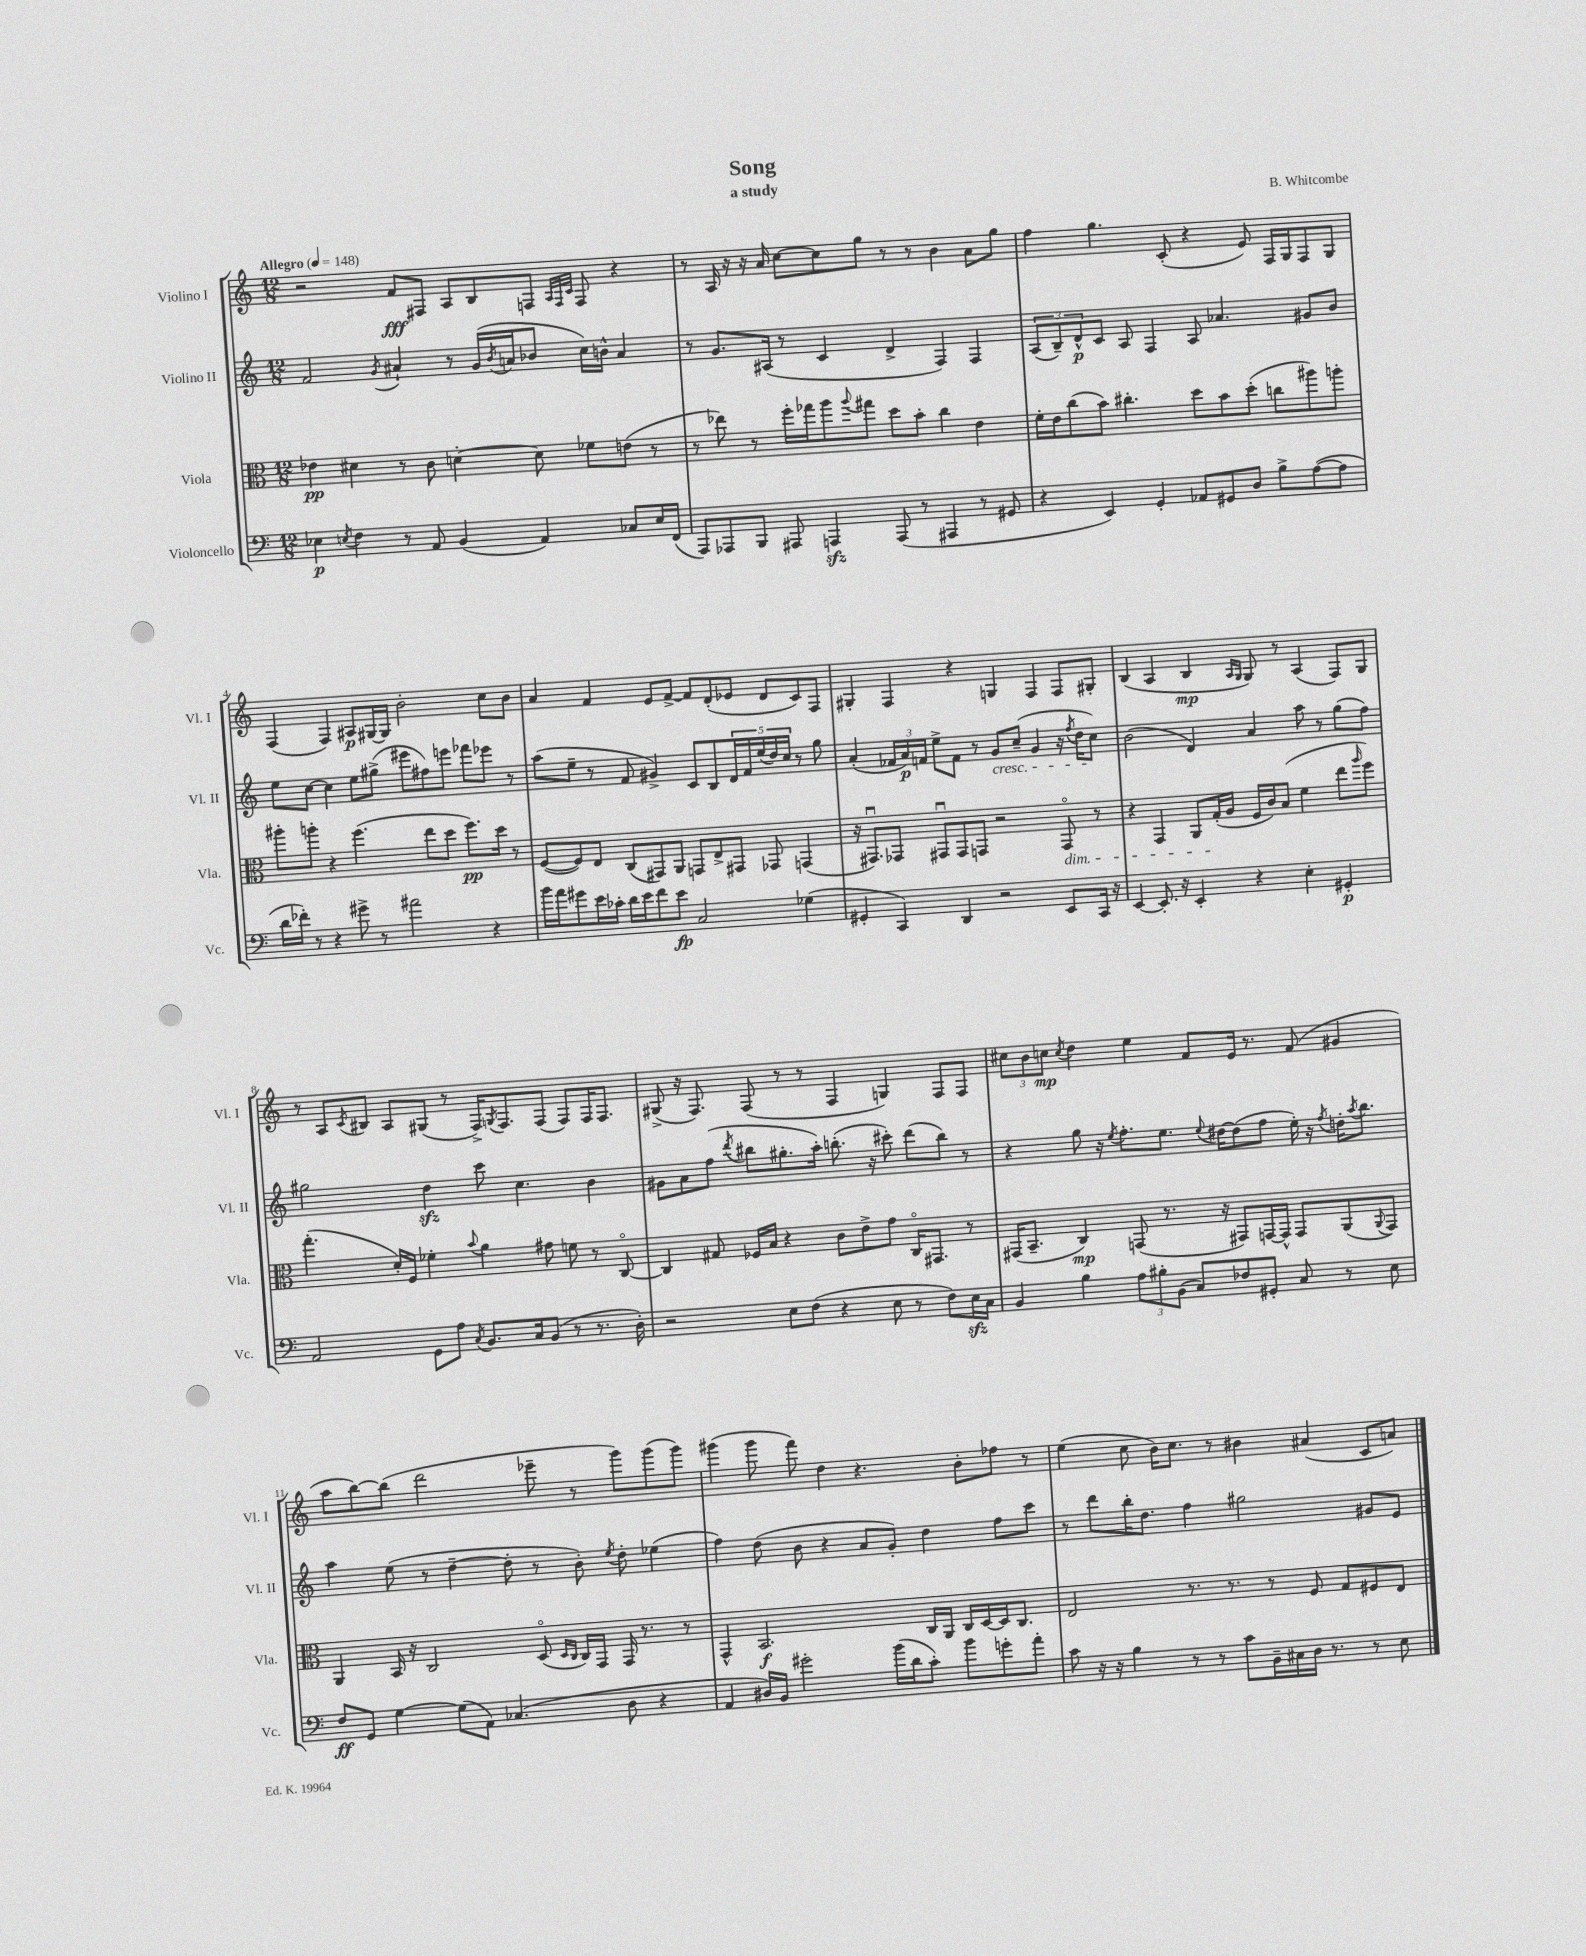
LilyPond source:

\header { title = "Song" composer = "B. Whitcombe" subtitle = "a study" }
<<
\new StaffGroup <<
\new Staff = "s0" \with { instrumentName = "Violino I" shortInstrumentName = "Vl. I" } {
    \clef treble \key c \major \numericTimeSignature \time 12/8 \tempo "Allegro" 4 = 148
    r2 f'8\fff fis8 a8 b8 f8 \grace { a32 f32 c'32 } f8 r4 |
    r8 a16 r16 r16 a'16 c''8~ c''8 g''8 r8 r8 b'4 a'8 g''8 |
    f''4 g''4. c'8-.( r4 e'8) f16 g16 f8 g8 |
    f4( f4) ais8\p gis16~ gis16 b'2-. c''8 b'8 |
    a'4 f'4 e'8 f'8~-> f'8 d'8-.( ees'8 d'8 c'8) f8 |
    gis4-. f4 r4 g4 f4 f8 gis8-. |
    b4( a4 b4\mp \grace { a16 g16 } g8) r8 a4( f8) g8 |
    r8 a8 \acciaccatura { c'8 } bis8 a8 gis8( r8 f16->) \acciaccatura { g8 } f8. f8( f8) f16 f8. |
    gis8->( r16 f8.) f8( r8 r8 f4 g4) f8 f8 |
    \tuplet 3/2 { cis''8 b'8 c''8\mp } \acciaccatura { c''8 } d''4 e''4 f'8 e'16 r8. f'8( gis'4 |
    a''8 b''8~) b''8( d'''2 ees'''8-- r8 g'''8) g'''8( g'''8) |
    gis'''4( gis'''8 f'''8) d''4 r4. b'8-. fes''8 r8 |
    e''4( c''8 b'16) c''8. r8 bis'4 ais'4( c'8 a'8) \bar "|." |
}
\new Staff = "s1" \with { instrumentName = "Violino II" shortInstrumentName = "Vl. II" } {
    \clef treble \key c \major \numericTimeSignature \time 12/8
    f'2 \acciaccatura { g'8 } ais'4-! r8 g'16( \acciaccatura { b'8 } a'16 bes'8 c''16) b'16-^ a'4 |
    r8 g'8. ais16( r8 c'4 d'4-> f4) f4 |
    \tuplet 3/2 { a8( b8--) d'8-^\p } c'8 a8 f4 a8 aes'4. gis'8 b'8 |
    e''8 c''8~ c''4 e''8 gis''8->( eis'''8 fis''8) e'''8 fes'''8 ees'''8 r8 |
    a''8( e''8-- r8 f'8 gis'4->) c'8 b8 \tuplet 5/4 { d'16 f'16 e''16( d''16) c''16 } r8 g''8 |
    a'4-.( \tuplet 3/2 { fes'16 a'16\p) f'16 } e''8-> f'8 r8 g'8\cresc c''8--( g'4 r16 \acciaccatura { f''8 } d''16 c''8\!) |
    b'2( d'4) a'4 a''8 r8 g''8( f''8) |
    gis''2 d''4\sfz c'''8 c''4. b'4 |
    gis'8 a'8 f''8( \acciaccatura { d'''8 } bis''8 gis''8.-. a''16-.) b''8.-.( r16 cis'''8-.) d'''8( b''8) r8 |
    r4 g''8 r16 \acciaccatura { e''8 } f''8.-. e''8. \appoggiatura { e''8 } dis''16~ dis''8( f''8 e''16-.) r16 \acciaccatura { f''8 } d''16-. \acciaccatura { a''8 } b''8. |
    a''4 e''8( r8 d''4~-- d''8-. r8 b'8-.) \acciaccatura { e''8 } d''8-. ees''4( |
    f''4) d''8( b'8 r4 a'8 g'8-.) d''4 f''8 c'''8 |
    r8 d'''8 b''16-. d''8. f''4 gis''2 gis'8 e'8 \bar "|." |
}
\new Staff = "s2" \with { instrumentName = "Viola" shortInstrumentName = "Vla." } {
    \clef alto \key c \major \numericTimeSignature \time 12/8
    ees'4\pp dis'4 r8 c'8 d'4~-. d'8 fes'8 e'8( r8 |
    r8 ees''8) r8 f''16-. ges''16 a''8 \appoggiatura { a''8 } gis''8 d''8 b'8-. c''4 e'4 |
    f'16-. e'16 c''8( b'8) cis''4.-. d''8 b'8 d''8-.( c''8 ais''8) a''8-. |
    ais''8-. a''8-. r4 f''4.( e''8 d''8 f''8.\pp) d''16 r8 |
    f8~( f8) e8 c8( gis,8) a,8 g,8 e8-> gis,8 ges,8 g,4( |
    r16 gis,8.\downbow) ges,8 gis,8\downbow gis,8 g,8 r2 g,8\flageolet\dim r8 |
    r4 g,4 a,8 g16-.\!( a16 f16 c'16) b8( f'4 e''8 \grace { a''16 } f''8) |
    g''4.-.( d'16-.) f16 fes'4-. \appoggiatura { b'8 } a'4 gis'8 f'8 r8 c8~\flageolet |
    c4 gis8 fes16 b16 r4 c'8 e'8-> g'8 c16\flageolet gis,8. r8 |
    gis,16( b,8.-- c4\mp) g,8( r8. r16 gis,8) g,16~ g,16-^ g,8 a,8( \appoggiatura { a,8 } g,8) |
    a,4 b,16 r16 c2 d8\flageolet( \grace { d16 c16 } c16) g,16 g,16 r8. r8 |
    g,4-^ b,2.\f c16 a,16 c16 d16~ d16 c8. |
    e2 r8. r8. r8 f8 g8 fis8 e8 \bar "|." |
}
\new Staff = "s3" \with { instrumentName = "Violoncello" shortInstrumentName = "Vc." } {
    \clef bass \key c \major \numericTimeSignature \time 12/8
    ees4\p \acciaccatura { e8 } f4 r8 a,8 b,4( a,4) ces8 e16 f,16( |
    a,,8) aes,,8 b,,8 ais,,8 a,,4\sfz a,,8( r8 ais,,4 r8 gis,8 |
    r4 e,4) g,4-. aes,8 gis,8 d8 b8-> a8~( a8 |
    d'16 fes'16-.) r8 r4 gis'8-> r8 ais'2 r4 |
    b'16 a'16 gis'8 e'16 ces'16-. d'16 e'16 f'8 e'8\fp c2 ges4( |
    gis,4-. c,4) d,4 r2 e,8 c,16 r16 |
    e,4~ e,8.-. r16 e,4-. r4 e4-. gis,4-.\p |
    a,2 g,8 a8 \acciaccatura { c8 } b,8. c16 b,8( r8 r8. d16-.) |
    r2 e8 f8( r4 e8 r8 f8) e16\sfz c16 |
    b,4 b4 \tuplet 3/2 { a8 bis8-. b,8( } c8) fes8 gis,8-. c8 r8 e8 |
    f8\ff g,8 g4~ g8( a,8) ces4.( d8 r4 |
    a,4 dis16) b,16 gis'2-. b'16( d'16 c'8-.) b'8 g'8-. a'8-. |
    c'8 r16 r16 b4 r8 r8 c'8 b,16-- cis16 d16 r8. r8 e8 \bar "|." |
}
>>
>>
